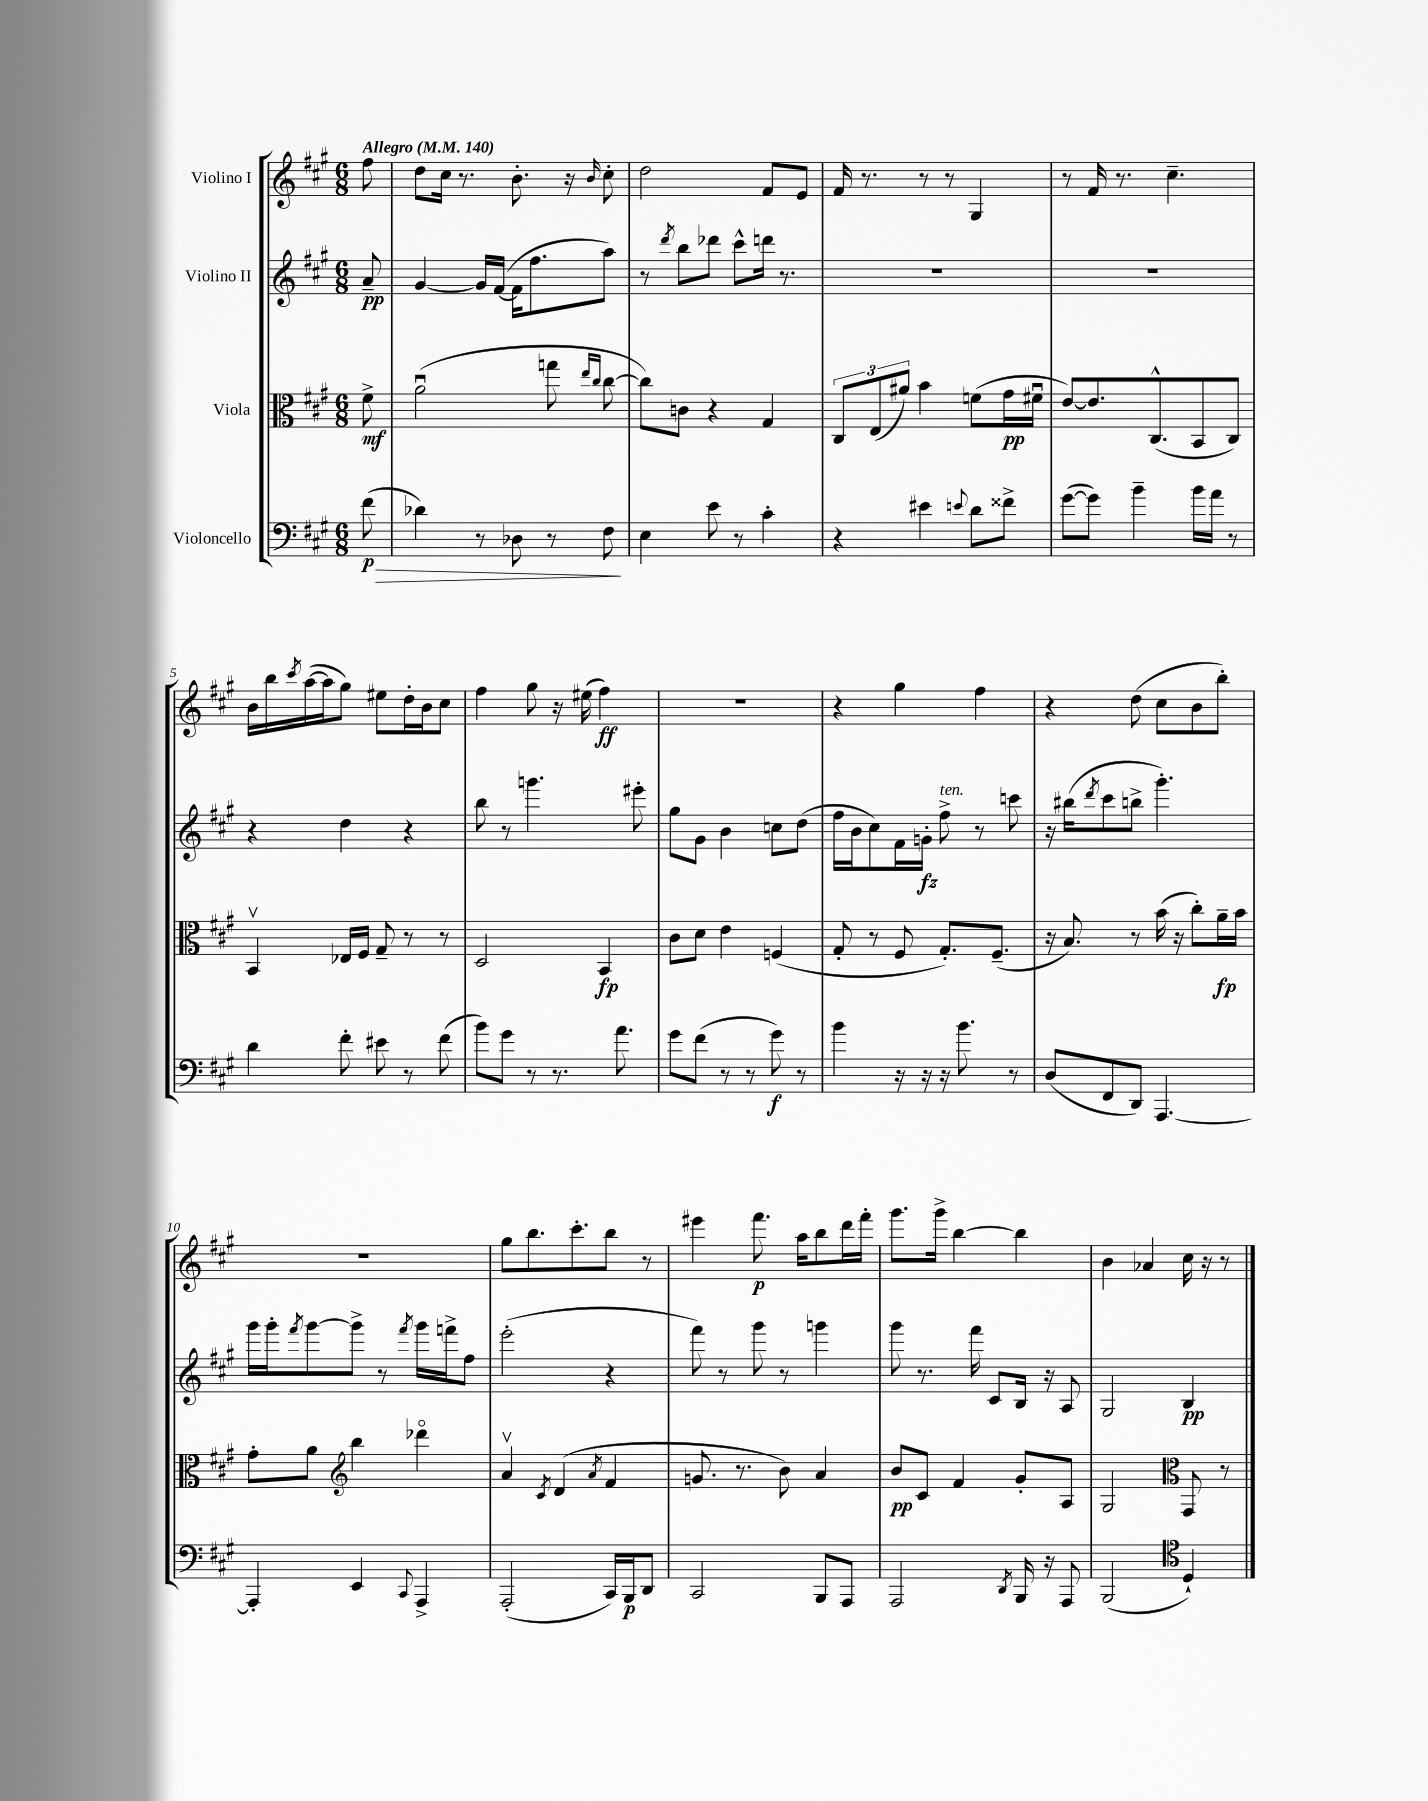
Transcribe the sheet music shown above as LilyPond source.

<<
\new StaffGroup <<
\new Staff = "s0" \with { instrumentName = "Violino I" } {
    \clef treble \key a \major \numericTimeSignature \time 6/8 \partial 8 \tempo "Allegro" 4 = 140
    fis''8 |
    d''8 cis''16 r8. b'8.-. r16 \grace { b'16 } cis''8-. |
    d''2 fis'8 e'8 |
    fis'16 r8. r8 r8 gis4 |
    r8 fis'16 r8. cis''4.-- |
    b'16 b''16 \acciaccatura { cis'''8 } a''16~( a''16 gis''8) eis''8 d''16-. b'16 cis''8 |
    fis''4 gis''8 r16 eis''16( fis''4\ff) |
    R2. |
    r4 gis''4 fis''4 |
    r4 d''8( cis''8 b'8 b''8-.) |
    R2. |
    gis''8 b''8. cis'''8.-. b''8 r8 |
    eis'''4 fis'''8.\p a''16 b''8 d'''16 fis'''16-. |
    gis'''8. gis'''16-> b''4~ b''4 |
    b'4 aes'4 cis''16 r16 r8 \bar "|." |
}
\new Staff = "s1" \with { instrumentName = "Violino II" } {
    \clef treble \key a \major \numericTimeSignature \time 6/8 \partial 8
    a'8--\pp |
    gis'4~ gis'16 fis'16~( fis'16 fis''8. a''8) |
    r8 \acciaccatura { d'''8 } b''8 des'''8 cis'''8-^ d'''16 r8. |
    R2. |
    R2. |
    r4 d''4 r4 |
    b''8 r8 g'''4. eis'''8-. |
    gis''8 gis'8 b'4 c''8 d''8( |
    fis''16 b'16 cis''8) fis'16 g'16-.\fz fis''8->^\markup { \italic "ten." } r8 c'''8 |
    r16 bis''16( \acciaccatura { d'''8 } cis'''8 b''8-> gis'''4.-.) |
    gis'''16 gis'''16-. \acciaccatura { fis'''8 } gis'''8~ gis'''8-> r8 \acciaccatura { fis'''8 } gis'''16 f'''16-> fis''8 |
    e'''2-.( r4 |
    fis'''8) r8 gis'''8 r8 g'''4 |
    gis'''8 r8. fis'''16 cis'8 b16 r16 a8 |
    gis2 b4\pp \bar "|." |
}
\new Staff = "s2" \with { instrumentName = "Viola" } {
    \clef alto \key a \major \numericTimeSignature \time 6/8 \partial 8
    fis'8->\mf |
    a'2\downbow( g''8 \grace { e''16 cis''16 } cis''8~ |
    cis''8) c'8 r4 gis4 |
    \tuplet 3/2 { cis8 e8( ais'8) } b'4 f'8( gis'16\pp fis'16\downbow |
    e'8~) e'8. cis8.-^( b,8 cis8) |
    b,4\upbow ees16 fis16 gis8-- r8 r8 |
    d2 b,4\fp |
    cis'8 d'8 e'4 f4( |
    gis8-. r8 fis8 gis8.-.) fis8.--( |
    r16 b8.) r8 b'16( r16 cis''8-.) a'16--\fp b'16 |
    gis'8-. a'8 \clef treble b''4 des'''4\flageolet |
    a'4\upbow \acciaccatura { cis'8 } d'4( \acciaccatura { a'8 } fis'4 |
    g'8. r8. b'8) a'4 |
    b'8\pp cis'8 fis'4 gis'8-. a8 |
    gis2 \clef alto gis,8 r8 \bar "|." |
}
\new Staff = "s3" \with { instrumentName = "Violoncello" } {
    \clef bass \key a \major \numericTimeSignature \time 6/8 \partial 8
    fis'8\p\>( |
    des'4) r8 des8 r8 fis8\! |
    e4 e'8 r8 cis'4-. |
    r4 eis'4 \appoggiatura { e'8 } d'8 fisis'8-> |
    gis'8~( gis'8) b'4-- b'16 a'16 r8 |
    d'4 fis'8-. eis'8 r8 fis'8( |
    b'8) gis'8 r8 r8. a'8. |
    gis'8 fis'8( r8 r8 gis'8\f) r8 |
    b'4 r16 r16 r16 b'8. r8 |
    d8( fis,8 d,8) a,,4.~ |
    a,,4-. e,4 \appoggiatura { cis,8 } a,,4-> |
    a,,2-.( cis,16) b,,16\p d,8 |
    cis,2 b,,8 a,,8 |
    a,,2 \acciaccatura { d,8 } b,,16 r16 a,,8 |
    b,,2( \clef tenor d4-!) \bar "|." |
}
>>
>>
